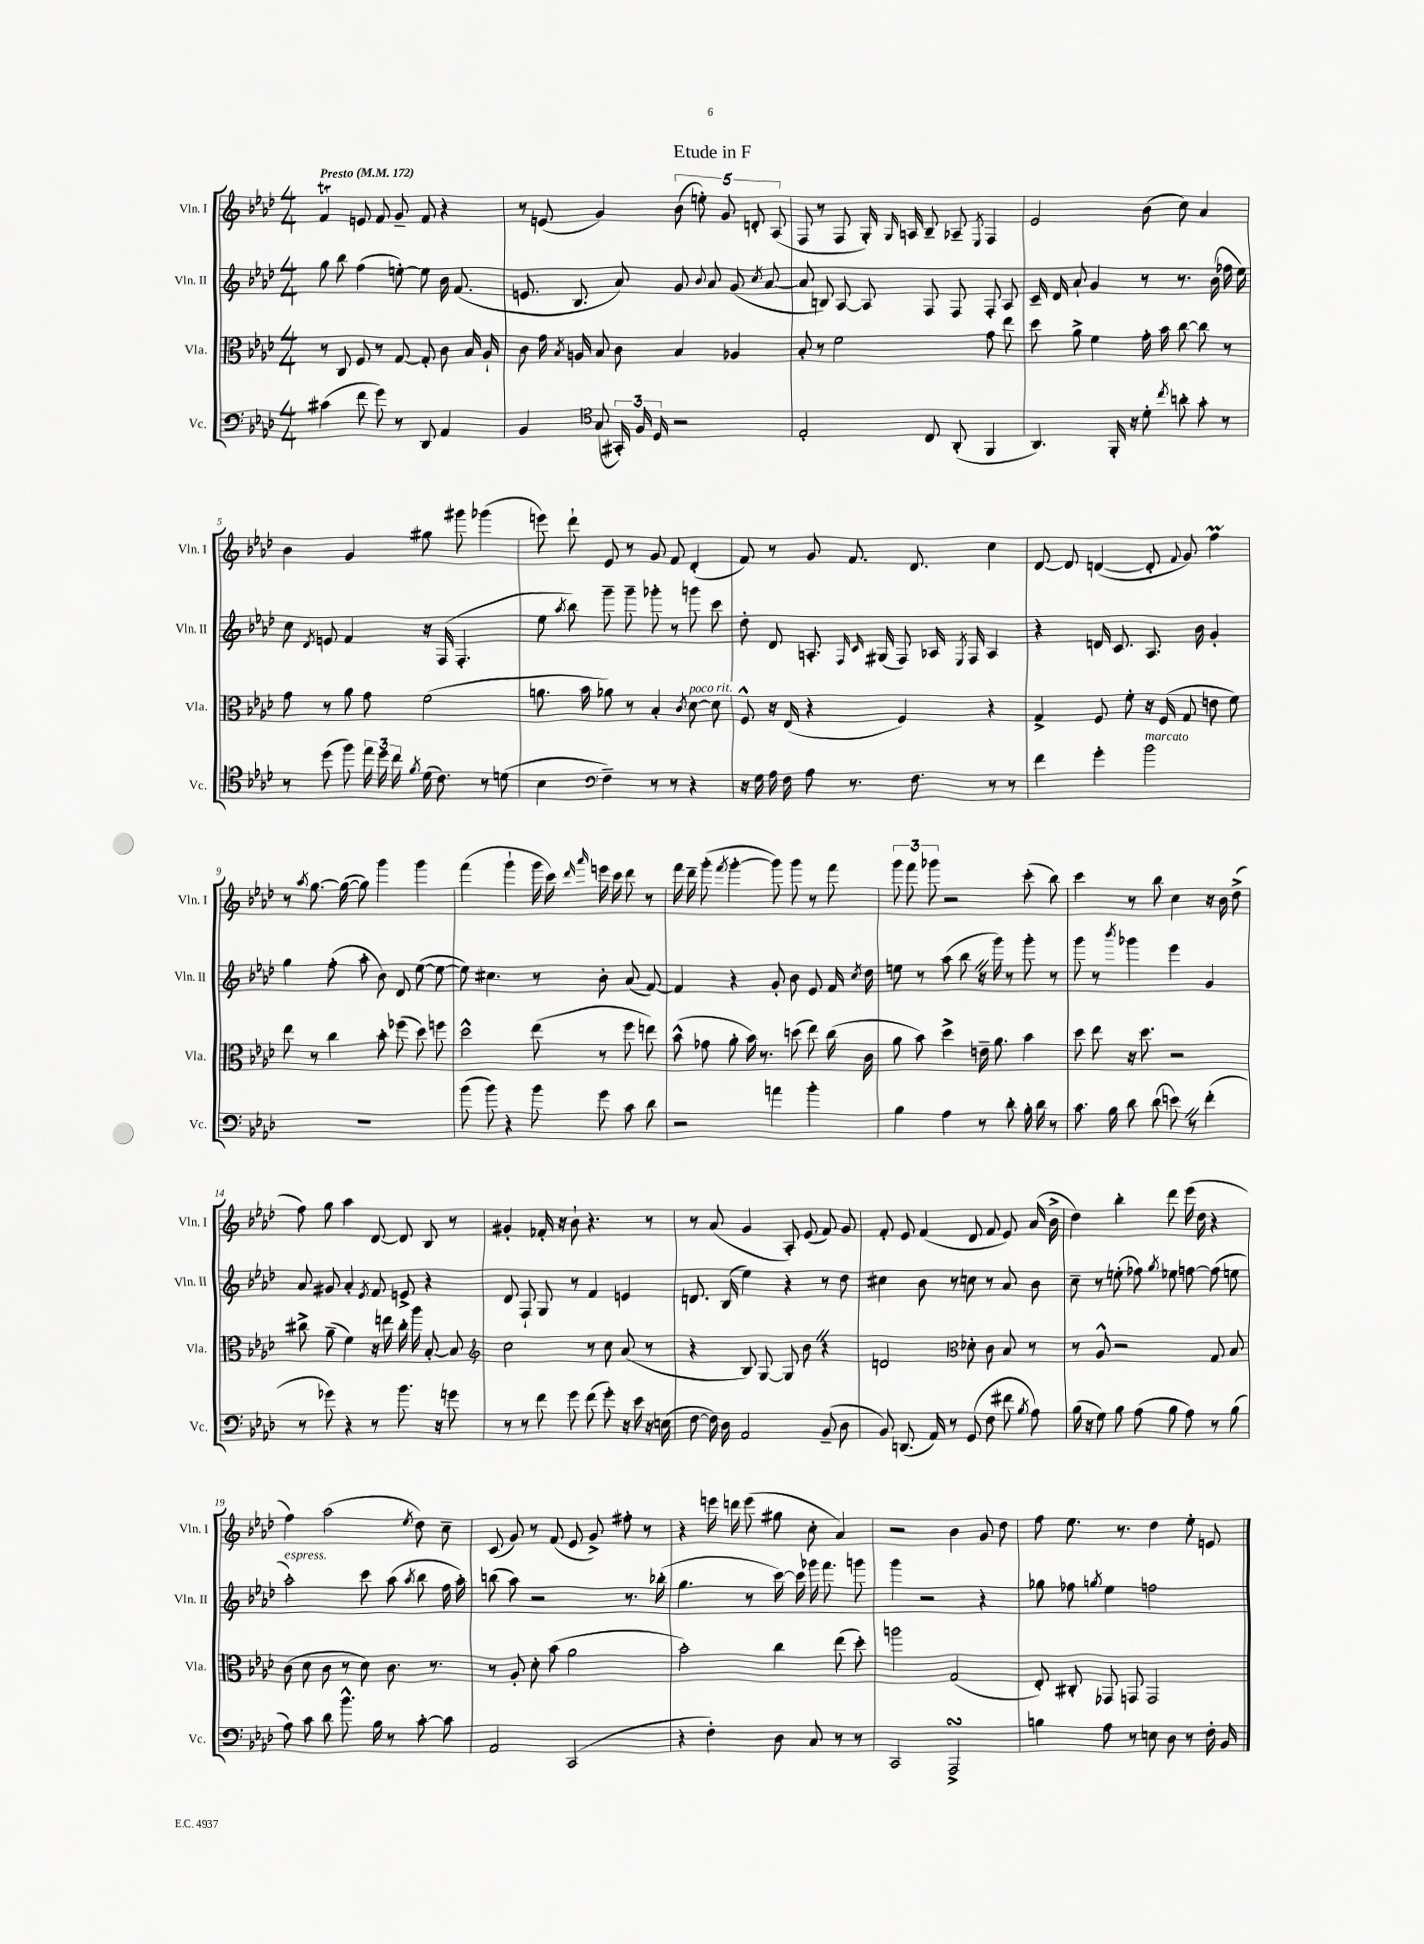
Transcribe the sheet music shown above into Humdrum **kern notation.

**kern	**kern	**kern	**kern
*staff4	*staff3	*staff2	*staff1
*clefF4	*clefC3	*clefG2	*clefG2
*k[b-e-a-d-]	*k[b-e-a-d-]	*k[b-e-a-d-]	*k[b-e-a-d-]
*M4/4	*M4/4	*M4/4	*M4/4
*MM172	*MM172	*MM172	*MM172
(4c#	8r	8gg	4f
.	8C	8bb-	.
8f	8F	(4ff	8e
8g)	8r	.	8f
8r	[8G	[8ee')	8g~
8DD-	8G']	8ee]	8f
4AA-	8c	16b-	4r
.	.	(8.f	.
.	16B-	.	.
.	16A-`	.	.
=	=	=	=
4BB-	8c	8.e	8r
.	16g	.	(8e
.	8qB-	.	.
.	16A	8.B-	.
*clefC4	*	*	*
(8G	8B-	.	4g)
24GG#')	8c	8a-)	.
24F	.	.	.
24D-	.	.	.
2r	4B-	8g	(10b-
.	.	.	10ee')
.	.	8qqb-	.
.	.	8a-	.
.	.	.	10g
.	4A-	(8g	.
.	.	.	10d'
.	.	8qcc	.
.	.	[8a-	.
.	.	.	(10A-
=	=	=	=
2E-'	8B-'	8a-]	8F
.	8r	8B)	8r
.	2f	[8A-	8F
.	.	8A-]	16G')
.	.	.	16qqG
.	.	.	16A
8C	.	8F	8B-~
(8AA-'	.	8F	8A-~
.	.	.	8qE-
4FF	8g	8F'	4F
.	8ee-	8A-	.
=	=	=	=
4.AA-)	8dd-	16c~	2e-
.	.	16d-	.
.	8a-^	8a-`	.
.	4f	4g	.
16FF'	.	.	.
16r	.	.	.
8d-'	16g'	8r	(8b-
.	16b-	.	.
8qcc	.	.	.
8a'	[8cc	8.r	8cc)
8g'	8cc]	.	4a-
.	.	(16b-	.
8r	8r	16ff-	.
.	.	16ee-)	.
=	=	=	=
8r	8g	8cc	4b-
.	.	8qd-	.
(8dd-	8r	8e	.
8ff)	8a-	4f	4g
24ee-	8g	.	.
24dd-	.	.	.
24cc	.	.	.
8qf	.	.	.
(16d-	(2f	16r	8gg#
8.c)	.	(16F	.
.	.	4.F'	8ggg#
8r	.	.	(4ggg-
(8d	.	.	.
=	=	=	=
4B-	8.a	8ee-	8eee)
.	.	8qaa-	.
.	.	8bb-)	8ddd-`
.	16b-	.	.
*clefF4	*	*	*
4F~)	8a-)	8ggg~	8e-
.	8r	8ggg~	8r
8r	4B-'	8ggg-'	8g
8r	.	8r	8f
.	8qc	.	.
4r	[8d-	8ggg	(4d-'
.	8d-]	8ccc	.
=	=	=	=
16r	8F^^	8dd-'	8f)
16G	.	.	.
16A-	16r	8d-	8r
16F	(16E-	.	.
8A-	4r	8.A'	8g
8.r	.	.	8.f
.	.	16qqF	.
.	.	16qqc	.
.	.	(16G#	.
.	4F)	8F)	.
8.F	.	.	8.d-
.	.	16A-	.
.	.	8qE-	.
.	.	16F	.
8r	4r	4A-	4cc
8r	.	.	.
=	=	=	=
4f	4G^	4r	[8d-
.	.	.	8d-]
4g'	8F	16d	([4d
.	.	8.c	.
.	8f'	.	.
2b-	16r	8.A-	8d']
.	(16F	.	.
.	.	.	8qqf
.	8G	.	8g)
.	.	16b-	.
.	8e	4g'	4ff
.	8f)	.	.
=	=	=	=
1r	8ee-	4gg	8r
.	.	.	8qaa-
.	8r	.	[8.gg
.	4cc	(8ff'	.
.	.	.	(16gg_
.	.	8aa-'	8gg])
.	8b-'	8b-)	4ggg
.	(8ff-	8d-	.
.	8dd-)	([8ee-	4ggg
.	8ff	8ee-_	.
=	=	=	=
(8b-	2dd-^^	8ee-])	(4fff
8b-)	.	4.cc#	.
4r	.	.	4ggg`
8b-	(8ee-	8r	16ggg
.	.	.	16ccc)
.	.	.	16qqddd-
.	.	.	16qqaaa-
8g	8r	8b-'	16eee
.	.	.	16ccc
8c	8ff	(8a-	8ddd-
8d-	8ee)	[8f)	8r
=	=	=	=
2r	(8b-^^	4f]	16fff
.	.	.	16ddd-~
.	8g-	.	(8ggg'
.	.	.	8qfff
.	8a-'	4r	[4ggg'
.	16b-)	.	.
.	8.r	.	.
4a	.	8g'	8ggg])
.	(8dd	8b-	8ggg
4b-'	8ee-)	8e-	8r
.	(16cc	16f	8fff
.	.	8qcc	.
.	16c	16dd-	.
=	=	=	=
4B-	8a-	8ee	12ggg
.	.	.	12fff
.	8b-)	8r	.
.	.	.	12ggg-
4A-	4dd-^	(8aa-	2r
.	.	8bb-	.
8r	16e~	16r	.
.	8.a-	16ggg)	.
8d-'	.	8r	.
16B-'	4b-	8ggg'	(8ccc'
16d-	.	.	.
8r	.	8r	8bb-)
=	=	=	=
8.c	8dd-	8ggg	4ccc
.	8ee-	8r	.
16B-	.	.	.
.	.	8qbbb-	.
8d-	16r	4ggg-	8r
.	8.dd-	.	.
(8d-	.	.	8bb-
8e)	2r	4eee-	4cc
8r	.	.	.
(4f'	.	4g	16r
.	.	.	16b-
.	.	.	(8dd-^
=	=	=	=
8r	8cc#^	8a-	8ff)
8g-)	(8a-~	8g#	8gg
4r	4f)	4a-'	4aa-
.	.	8qe-	.
8r	16r	8f	[8d-
.	16ee	.	.
8.b-	16cc#'	8e^	8d-]
.	16aa-	.	.
.	[8B-'	4r	8B-
16r	.	.	.
8g	8B-]	.	8r
=	=	=	=
*	*clefG2	*	*
8r	2cc	8d-	4g#'
8r	.	8F`	.
8f	.	8G	16f-'
.	.	.	16r
8g	.	8r	8b-`
(8f	8r	4f	4.r
8g')	8cc	.	.
16r	(8a-	4e	.
16e-	.	.	.
16r	8r	.	8r
(16E	.	.	.
=	=	=	=
[8F	4r	8.d	8r
16F])	.	.	(8a-
16D-	.	(16B-	.
2AA-	8B-)	4ee-)	4g
.	[8G	.	.
.	8G]	4r	8A-')
.	8b-	.	(8e-
(8BB-~	4r	8r	8f)
8D-	.	8dd-	8g
=	=	=	=
8BB-)	2d	4cc#	8f'
(8.DD	.	.	8e-
.	.	8b-	(4f
16AA-)	.	.	.
8r	.	8r	.
*	*clefC3	*	*
(8GG	8d-'	8cc	8d-
8F	8c	8r	8f
8f#	8B-	8a-	8e-)
8qB-	.	.	.
8A-)	8r	8b-	(16a-
.	.	.	16b-^
=	=	=	=
(16B-	8r	8cc~	4dd-)
16r	.	.	.
8G)	8A-^^	8r	.
8B-	2r	(8ee'	4bb-'
(8A-	.	8ff-)	.
.	.	8qgg	.
8B-	.	8ee-	8ddd-
8A-)	.	[8ff	(16eee-
.	.	.	16dd-
8r	8G	(8ff]	4r
(8B-	8B-	8ee	.
=	=	=	=
8A-)	(8c	2aa-')	4ff)
8c	8d-	.	.
8d-	8c	.	(2aa-
8.b-^^	8r	.	.
.	8d-)	8ccc	.
16B-	.	.	.
8r	8.c	(8aa-	.
.	.	8qaa-	8qee-
[8c'	.	8bb-	8dd-)
.	8.r	.	.
8c]	.	16ff	8cc~
.	.	16aa-')	.
=	=	=	=
2AA-	8r	(8bb	(8c
.	8A-'	8aa-)	8g)
.	8d-'	2r	8r
.	(8b-	.	(8f
(2CC	2a-	.	8e-
.	.	.	8g^)
.	.	8.r	8ff#'
.	.	.	8r
.	.	(16bb-'	.
=	=	=	=
4r	2b-')	4.gg	4r
4F')	.	.	16eee
.	.	.	16ddd
.	.	8r	(8eee
8D-	4cc	[16ccc)	8gg#
.	.	16ccc]	.
8C	.	16ggg-	8cc'
.	.	8.fff	.
8r	(8ee-	.	4a-)
8r	8dd-')	8ggg	.
=	=	=	=
2CC	2aa	4ggg	2r
.	.	2r	.
2AAA-^	(2G	.	4b-
.	.	4r	8g
.	.	.	8dd-
=	=	=	=
4B	8E-')	8gg-	8ff
.	8C#'	8ff-	8.ee-
.	.	8qgg	.
8A-	8GG-	4ee-	.
.	.	.	8.r
8r	8GG	.	.
8E	2GG	2ff	4dd-
8D-	.	.	.
8r	.	.	8ee-'
16F'	.	.	8e
16BB-	.	.	.
==	==	==	==
*-	*-	*-	*-
